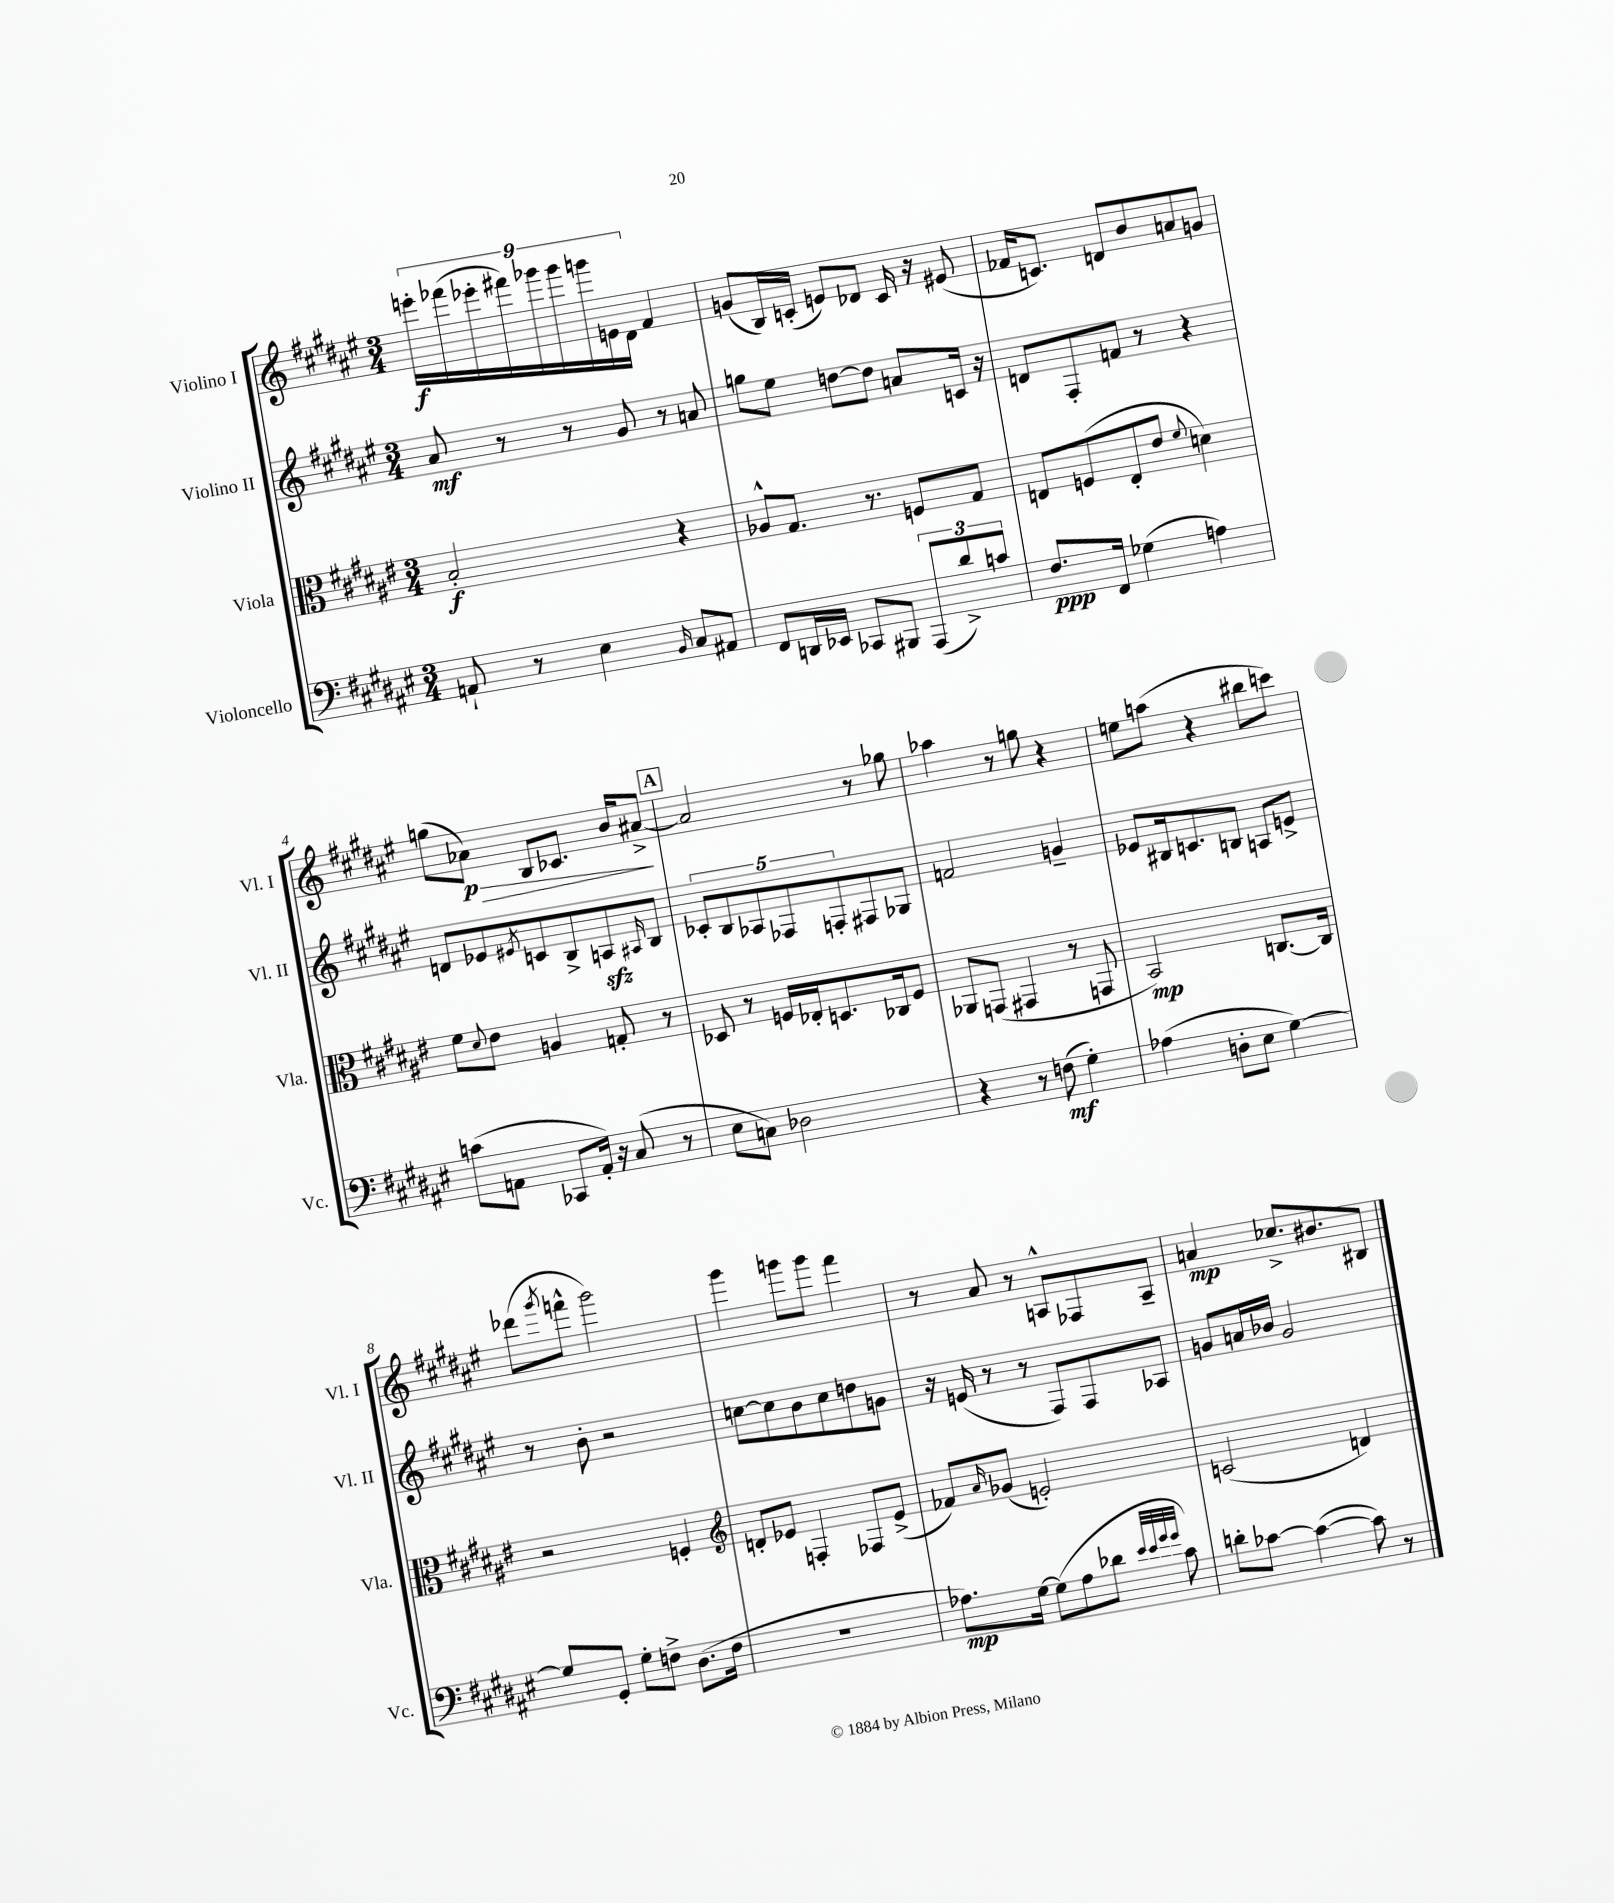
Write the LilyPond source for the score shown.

<<
\new StaffGroup <<
\new Staff = "s0" \with { instrumentName = "Violino I" shortInstrumentName = "Vl. I" } {
    \clef treble \key fis \major \numericTimeSignature \time 3/4
    \tuplet 9/8 { e'''16-.\f fes'''16( ees'''16-. fis'''16) ges'''16 ges'''16 g'''16 e'16 dis'16 } fis'4 |
    g'8( b16) c'16-.( e'8) des'8 c'16 r16 eis'8( |
    fes'16 c'8.) d'8 b'8 a'8 g'8 |
    g''8( aes'8\p\>) b8 ces'8. b'16 ais'8~->\! |
    \mark \markup { \box "A" } ais'2 r8 ges''8 |
    aes''4 r8 g''8 r4 |
    e''8 a''8( r4 bis''8 c'''8) |
    des'''8( \acciaccatura { gis'''8 } f'''8-^ gis'''2) |
    gis'''4 g'''8 g'''8 fis'''4 |
    r8 ais'8 r8 a8-^ fes8 a8-- |
    a'4\mp ces''8.-> bis'8. bis8 \bar "|." |
}
\new Staff = "s1" \with { instrumentName = "Violino II" shortInstrumentName = "Vl. II" } {
    \clef treble \key fis \major \numericTimeSignature \time 3/4
    ais'8\mf r8 r8 gis'8 r8 a'8 |
    g''8 eis''8 d''8~ d''8 a'8 c'16 r16 |
    d'8 fis8-. f'8 r8 r4 |
    d'8 ees'8 \acciaccatura { eis'8 } c'8 b8-> a8\sfz \grace { ais16 } b8 |
    \mark \markup { \box "A" } \tuplet 5/4 { ces'8-. b8 aes8 fes8 f8-. } fis8 ges8 |
    f'2 g'4-- |
    ees'8 bis16 c'8. b8 a8 e'8-> |
    r8 b'8-. r2 |
    c''8~ c''8 b'8 c''8 d''8 g'8 |
    r16 e'16( r8 r8 fis8) fis8 aes8 |
    g'8 a'16 bes'16 g'2 \bar "|." |
}
\new Staff = "s2" \with { instrumentName = "Viola" shortInstrumentName = "Vla." } {
    \clef alto \key fis \major \numericTimeSignature \time 3/4
    b2-.\f r4 |
    aes8-^ gis8. r8. f8 gis8 |
    e8 f8( e8-. eis'8 \appoggiatura { fis'8 } d'4) |
    fis'8 \appoggiatura { dis'8 } eis'8 a4 g8-. r8 |
    \mark \markup { \box "A" } des8 r8 f16 ees16-. d8. ces16 f8 |
    aes,8 g,8( gis,4 r8 g,8 |
    b,2\mp) c8.~ c16 |
    r2 f4-. |
    \clef treble d'8-. ees'8 f4-. fes8 ees'8->( |
    fes'8) \grace { ais'16 } ges'8( e'2-.) |
    c'2( d'4) \bar "|." |
}
\new Staff = "s3" \with { instrumentName = "Violoncello" shortInstrumentName = "Vc." } {
    \clef bass \key fis \major \numericTimeSignature \time 3/4
    a,8-! r8 eis4 \grace { b,16 } cis8 ais,8 |
    fis,8 d,16 ees,16 ces,8 bis,,8 \tuplet 3/2 { ais,,8( dis'8->) c'8 } |
    fis8.\ppp fis,16 ges4( a4) |
    c'8( a,8 ces,8 a,16-.) r16 cis8( r8 |
    \mark \markup { \box "A" } eis8 c8) des2 |
    r4 r8 f8\mf( gis4-.) |
    aes4( d8-. eis8 gis4~) |
    gis8 gis,8-. gis8-. f8-> dis8.( f16 |
    R2. |
    aes8.\mp) gis16~ gis8( aes8 des'8 \grace { eis'32 eis'32 gis'32 gis'32 } cis'8) |
    d'8-. ces'8~ ces'4~( ces'8) r8 \bar "|." |
}
>>
>>
